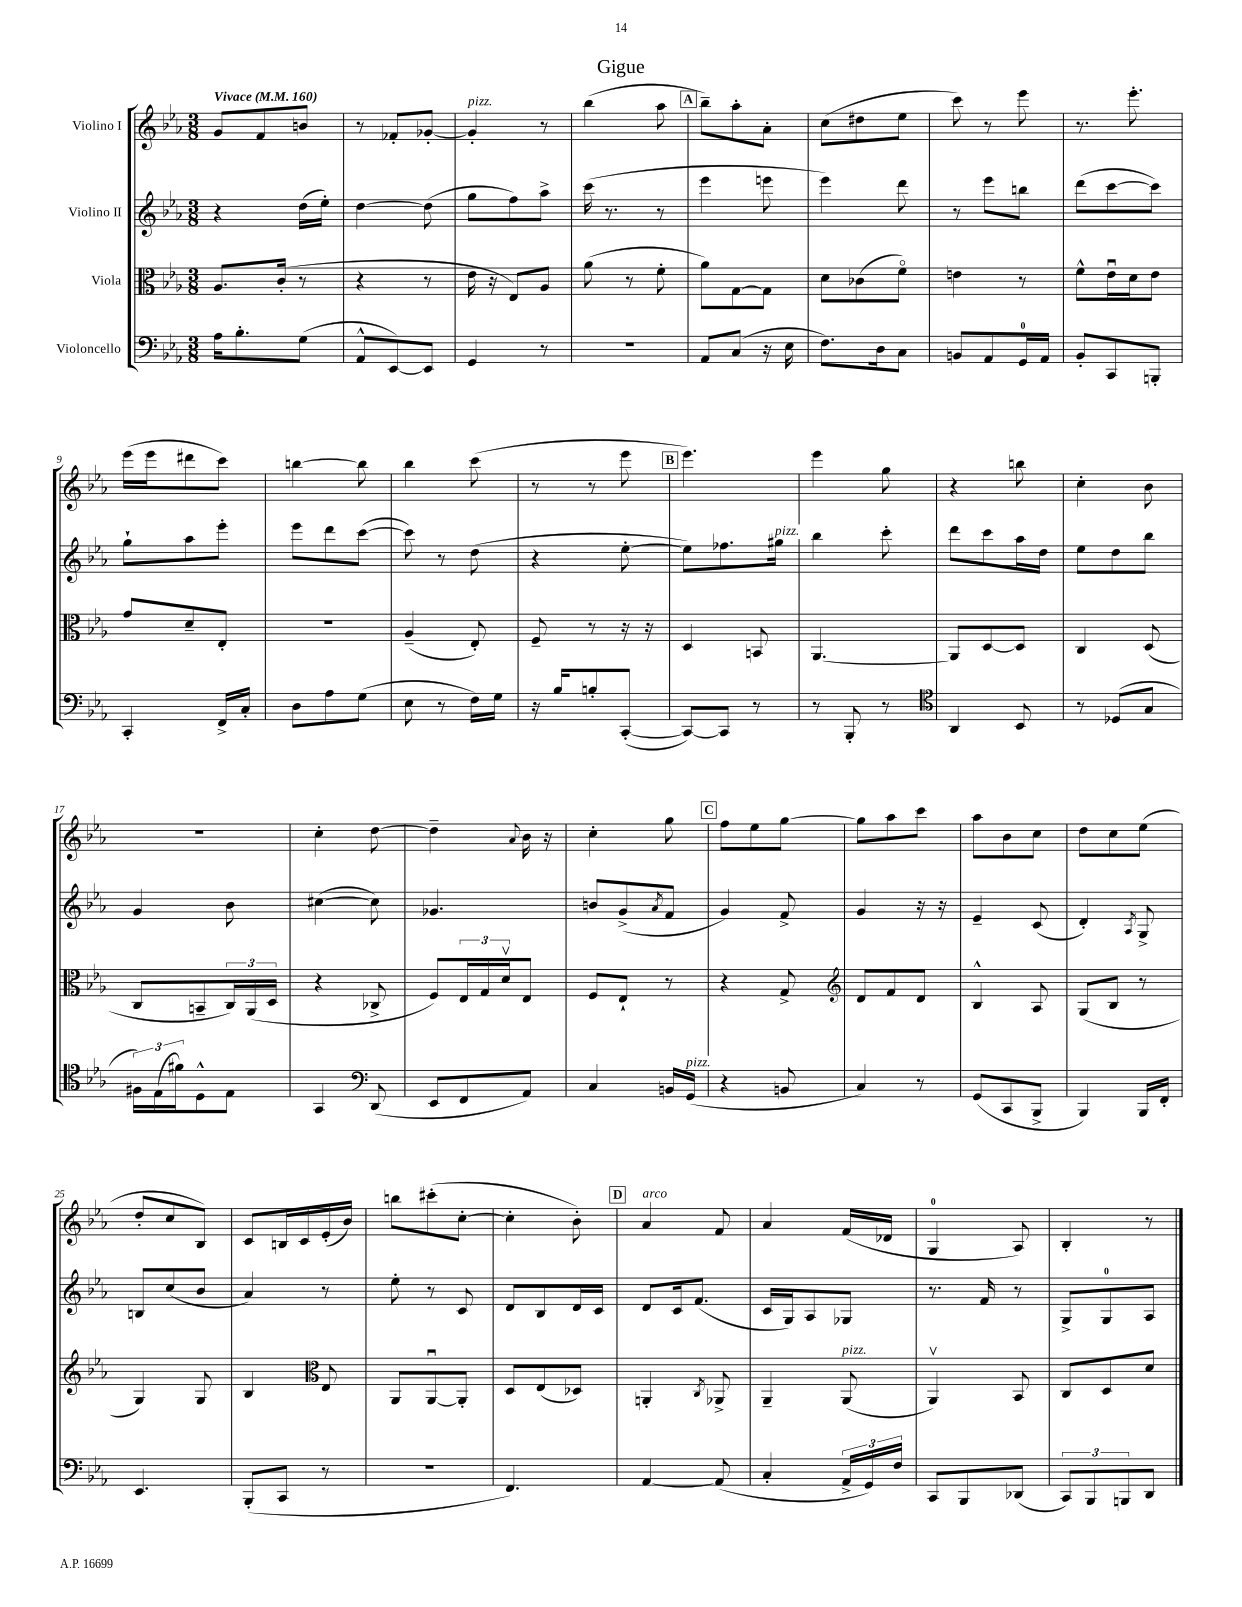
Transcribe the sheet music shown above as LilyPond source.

\header { title = "Gigue" }
<<
\new StaffGroup <<
\new Staff = "s0" \with { instrumentName = "Violino I" } {
    \clef treble \key ees \major \numericTimeSignature \time 3/8 \tempo "Vivace" 4 = 160
    g'8 f'8 b'8 |
    r8 fes'8-. ges'8~-. |
    ges'4-.^\markup { \italic "pizz." } r8 |
    bes''4( aes''8 |
    \mark \markup { \box "A" } bes''8--) aes''8-. aes'8-. |
    c''8( dis''8 ees''8 |
    c'''8) r8 ees'''8 |
    r8. ees'''8.-. |
    ees'''16( ees'''16 dis'''8 c'''8) |
    b''4~ b''8 |
    bes''4 c'''8( |
    r8 r8 ees'''8 |
    \mark \markup { \box "B" } ees'''4.) |
    ees'''4 g''8 |
    r4 b''8 |
    c''4-. bes'8 |
    R4. |
    c''4-. d''8~ |
    d''4-- \appoggiatura { aes'8 } bes'16 r16 |
    c''4-. g''8 |
    \mark \markup { \box "C" } f''8 ees''8 g''8~ |
    g''8 aes''8 c'''8 |
    aes''8 bes'8 c''8 |
    d''8 c''8 ees''8( |
    d''8-. c''8 bes8) |
    c'8 b16 c'16 ees'16-.( bes'16) |
    b''8 cis'''8-.( c''8~-. |
    c''4-. bes'8-.) |
    \mark \markup { \box "D" } aes'4^\markup { \italic "arco" } f'8 |
    aes'4 f'16( des'16 |
    g4-0 aes8) |
    bes4-. r8 \bar "|." |
}
\new Staff = "s1" \with { instrumentName = "Violino II" } {
    \clef treble \key ees \major \numericTimeSignature \time 3/8
    r4 d''16( ees''16-.) |
    d''4~ d''8( |
    g''8 f''8) aes''8-> |
    c'''16( r8. r8 |
    \mark \markup { \box "A" } ees'''4 e'''8 |
    ees'''4) d'''8 |
    r8 ees'''8 b''8 |
    d'''8( c'''8~ c'''8) |
    g''8-! aes''8 ees'''8-. |
    ees'''8 d'''8 c'''8~( |
    c'''8) r8 d''8( |
    r4 ees''8~-. |
    \mark \markup { \box "B" } ees''8) fes''8. gis''16^\markup { \italic "pizz." } |
    bes''4 c'''8-. |
    d'''8 c'''8 aes''16 d''16 |
    ees''8 d''8 bes''8 |
    g'4 bes'8 |
    cis''4~( cis''8) |
    ges'4. |
    b'8 g'8->( \acciaccatura { aes'8 } f'8 |
    \mark \markup { \box "C" } g'4) f'8-> |
    g'4 r16 r16 |
    ees'4-- c'8( |
    d'4-.) \acciaccatura { aes8 } g8-> |
    b8 c''8( bes'8 |
    aes'4) r8 |
    ees''8-. r8 c'8 |
    d'8 bes8 d'16 c'16 |
    \mark \markup { \box "D" } d'8 c'16 f'8.( |
    c'16 g16) aes8 ges8 |
    r8. f'16 r8 |
    g8-> g8-0 aes8 \bar "|." |
}
\new Staff = "s2" \with { instrumentName = "Viola" } {
    \clef alto \key ees \major \numericTimeSignature \time 3/8
    aes8. c'16-.( r8 |
    r4 r8 |
    ees'16 r16 ees8) aes8 |
    aes'8( r8 f'8-. |
    \mark \markup { \box "A" } aes'8) g8~ g8 |
    d'8 ces'8( f'8\flageolet) |
    e'4 r8 |
    f'8-^ ees'16\downbow d'16 ees'8 |
    g'8 d'8-- ees8-. |
    R4. |
    aes4--( ees8-.) |
    f8-- r8 r16 r16 |
    \mark \markup { \box "B" } d4 b,8 |
    aes,4.~ |
    aes,8 d8~ d8 |
    c4 d8( |
    c8 b,8-- \tuplet 3/2 { c16) aes,16( d16 } |
    r4 ces8-> |
    f8) \tuplet 3/2 { ees16 g16 d'16\upbow } ees8 |
    f8 ees8-! r8 |
    \mark \markup { \box "C" } r4 g8-> |
    \clef treble d'8 f'8 d'8 |
    bes4-^ aes8 |
    g8( bes8 r8 |
    g4) g8 |
    bes4 \clef alto ees8 |
    aes,8 aes,8~\downbow aes,8-. |
    d8 ees8( des8) |
    \mark \markup { \box "D" } a,4-. \acciaccatura { c8 } aes,8-> |
    aes,4-- aes,8^\markup { \italic "pizz." }( |
    aes,4\upbow) bes,8 |
    c8 d8 d'8 \bar "|." |
}
\new Staff = "s3" \with { instrumentName = "Violoncello" } {
    \clef bass \key ees \major \numericTimeSignature \time 3/8
    aes16 bes8.-. g8( |
    aes,8-^ ees,8~) ees,8 |
    g,4 r8 |
    R4. |
    \mark \markup { \box "A" } aes,8 c8( r16 ees16 |
    f8.) d16 c8 |
    b,8 aes,8 g,16-0 aes,16 |
    bes,8-. c,8 b,,8-. |
    c,4-. f,16-> c16-. |
    d8 aes8 g8( |
    ees8 r8 f16) g16 |
    r16 bes16 b8-. c,8~-.( |
    \mark \markup { \box "B" } c,8~) c,8 r8 |
    r8 bes,,8-. r8 |
    \clef tenor aes,4 bes,8 |
    r8 des8( g8 |
    \tuplet 3/2 { fis16) ees16( fis'16) } d8-^ ees8 |
    g,4 \clef bass d,8( |
    ees,8 f,8 aes,8) |
    c4 b,16 g,16^\markup { \italic "pizz." }( |
    \mark \markup { \box "C" } r4 b,8 |
    c4) r8 |
    g,8( c,8 bes,,8-> |
    bes,,4) bes,,16 f,16-. |
    ees,4. |
    bes,,8-.( c,8 r8 |
    R4. |
    f,4.) |
    \mark \markup { \box "D" } aes,4~ aes,8( |
    c4-. \tuplet 3/2 { aes,16-> g,16) f16 } |
    c,8 bes,,8 des,8( |
    \tuplet 3/2 { c,8) bes,,8 b,,8 } d,8 \bar "|." |
}
>>
>>
